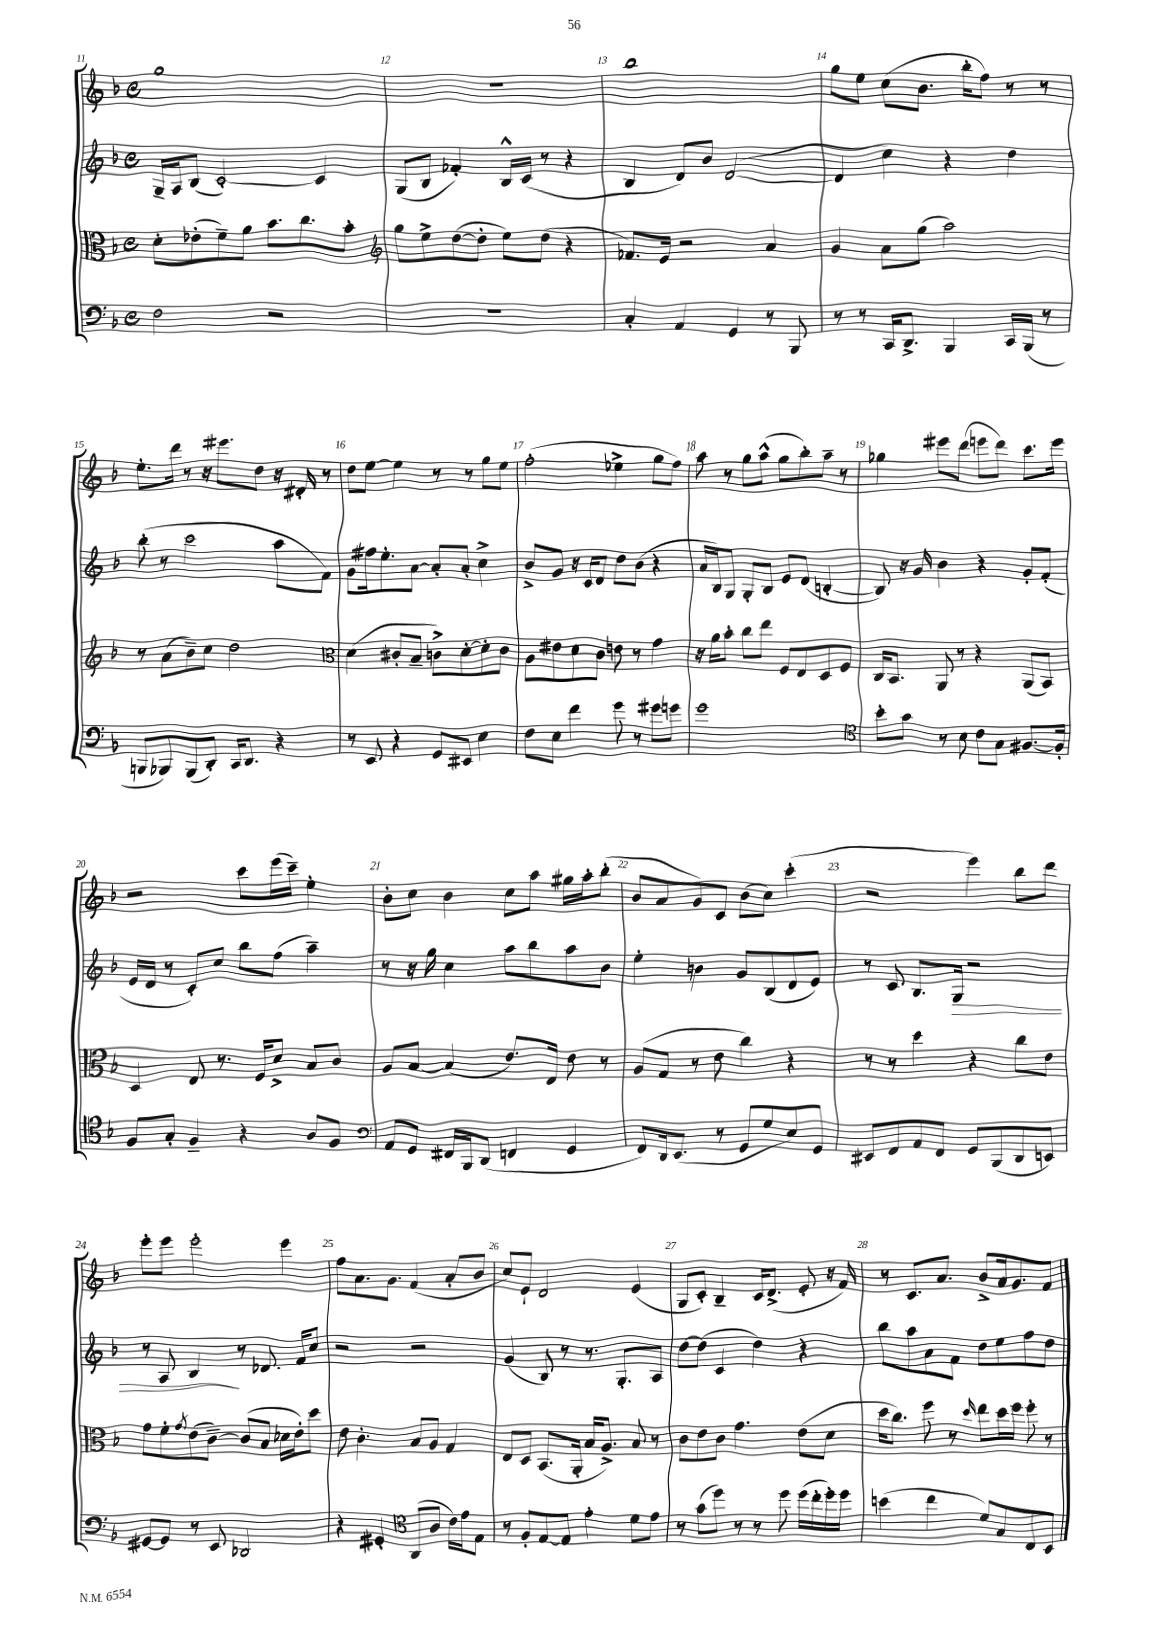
<<
\new StaffGroup <<
\new Staff = "s0" {
    \clef treble \key f \major \defaultTimeSignature \time 4/4
    g''1 |
    R1 |
    bes''1 |
    g''8 e''8 c''8( bes'8. bes''16-. f''8) r8 r8 |
    e''8.-. d'''16 r8 r16 eis'''8. d''8 r16 dis'16-. r8 |
    d''8 e''8~ e''4 r8 r8 g''8 e''8 |
    f''2-.( ees''4-> g''8 f''8) |
    a''8 r8 g''8 a''8-^( g''8 bes''8-.) a''8-- r8 |
    ges''4 eis'''8 d'''8( e'''8 d'''8) c'''8. e'''16 |
    r2 c'''8 e'''16( c'''16--) e''4-. |
    bes'8-. c''8 bes'4 c''8 a''8 gis''16 a''16-. bes''8-.( |
    bes'8 a'8 g'8) c'8 bes'8( c''8) c'''4-.( |
    r2 e'''4) bes''8 d'''8 |
    e'''8-. e'''8 e'''2-. e'''4 |
    f''8 a'8. g'8. f'4( a'8-. bes'8 |
    c''8) e'8-! d'2 e'4( |
    g8 c'8-.) bes4-- c'16 d'8.->( e'8-. r16 f'16) |
    r8 c'8. a'8. bes'8-> a'16 g'8. f'8 \bar "|." |
}
\new Staff = "s1" {
    \clef treble \key f \major \defaultTimeSignature \time 4/4
    g16-- a16 bes8( c'2~-.) c'4 |
    g8( bes8 fes'4-.) bes16-^ c'16( r8 r4 |
    bes4 d'8) bes'8 d'2~( |
    d'4 c''4) r4 d''4 |
    bes''8-.( r8 c'''2 a''8 f'8) |
    g'8 fis''16 e''8.-. a'8~ a'8-. a'8-. c''4-> |
    bes'8-> g'8 r16 c'16 d'8 d''8 bes'8( r4 |
    a'16 bes16) g8 g8-. bes8 e'8 d'8( b4~-. |
    b8) r16 g'16 bes'4 r4 g'8-. f'8-.( |
    e'16 d'16 r8 c'8-.) c''8 bes''8 f''8( a''4--) |
    r8 r16 g''16 c''4 a''8 bes''8 a''8 bes'8 |
    e''4-. b'4 g'8 bes8( d'8 e'8) |
    r8 c'8 bes8. g16\> r2 |
    r8 a8 bes4\! r8 des'8. f'16 c''8 |
    r2 r2 |
    g'4( bes8) r8 r8. g8.-. a8 |
    d''8~ d''8( c'4 d''4) r4 |
    bes''8 a''8 a'8 f'8 d''8 e''8 f''8 d''8 \bar "|." |
}
\new Staff = "s2" {
    \clef alto \key f \major \defaultTimeSignature \time 4/4
    d'8-. ees'8-.( f'8--) a'8 bes'8. c''8. bes'8-. |
    \clef treble g''8 e''8-> d''8~( d''8-. e''8) d''8( r4 |
    fes'8.) e'16 r2 a'4 |
    g'4 a'8 g''8( a''2) |
    r8 a'8( bes'8--) c''8 d''2 |
    \clef alto d'4( cis'8-. bes8-- c'8->) d'8~-. d'8-. c'8 |
    a8 eis'8 d'8 c'8 e'8 r8 g'4 |
    r16 a'16 bes'8-. c''8 e''8 f8 e8 d8 f8 |
    c16 bes,8. a,8 r8 r4 a,8( bes,8) |
    d4 e8 r8. f16 d'8-> bes8 c'8 |
    a8 bes8~ bes4( e'8.) e16 e'8 r8 |
    a8( g8 r8 e'8 c''4) r4 |
    r8 r8 d''4 r4 c''8 e'8 |
    g'8 f'8-. \acciaccatura { g'8 } e'8( c'8~--) c'8( bes8 des'16 e'16-.) d''8 |
    e'8 c'4.-. bes8 a8 g4 |
    e8 d8 bes,8.( a,16-. bes16 a8.->) bes8 r8 |
    c'8 e'8 c'8 g'4. e'8( d'8 |
    d''16 c''8.) f''8 r8 \grace { d''16 } e''8 d''16 f''16 f''8-. r8 \bar "|." |
}
\new Staff = "s3" {
    \clef bass \key f \major \defaultTimeSignature \time 4/4
    f2 r2 |
    R1 |
    c4-. a,4 g,4 r8 bes,,8 |
    r8 r8 c,16 d,8.-> bes,,4 c,16 bes,,16( r8 |
    b,,8 bes,,8) bes,,8( d,8-.) c,16 d,8. r4 |
    r8 e,8 r4 g,8 eis,8 e4 |
    f8 e8 f'4 g'8 r8 gis'8 g'8 |
    g'1 |
    \clef tenor bes'8-. g'8 r8 bes8 c'8 g8 fis8.~ fis16-. |
    f8 g8-. f4-- r4 a8 f8 |
    \clef bass a,8 g,8 fis,16 bes,,16 d,8( f,4 g,4 |
    f,8) d,16 e,8.( r8 g,8 g8 e8) g,8 |
    eis,8 f,8 a,8 f,8 g,8 bes,,8( d,8 e,8) |
    gis,8~ gis,8 r8 e,8 des,2 |
    r4 gis,4-. \clef tenor a,8( a8 c'16) e'16 e8 |
    r8 f8-. e8~ e8 e'4-. d'8 e'8 |
    r8 g'8( d''8) r8 r8 d''8 d''16( c''16-. d''16-.) d''16 |
    b'4( c''4 d'8) g8 c8 bes,8 \bar "|." |
}
>>
>>
\layout { \context { \Score currentBarNumber = #11 \override BarNumber.break-visibility = ##(#f #t #t) barNumberVisibility = #all-bar-numbers-visible } }
